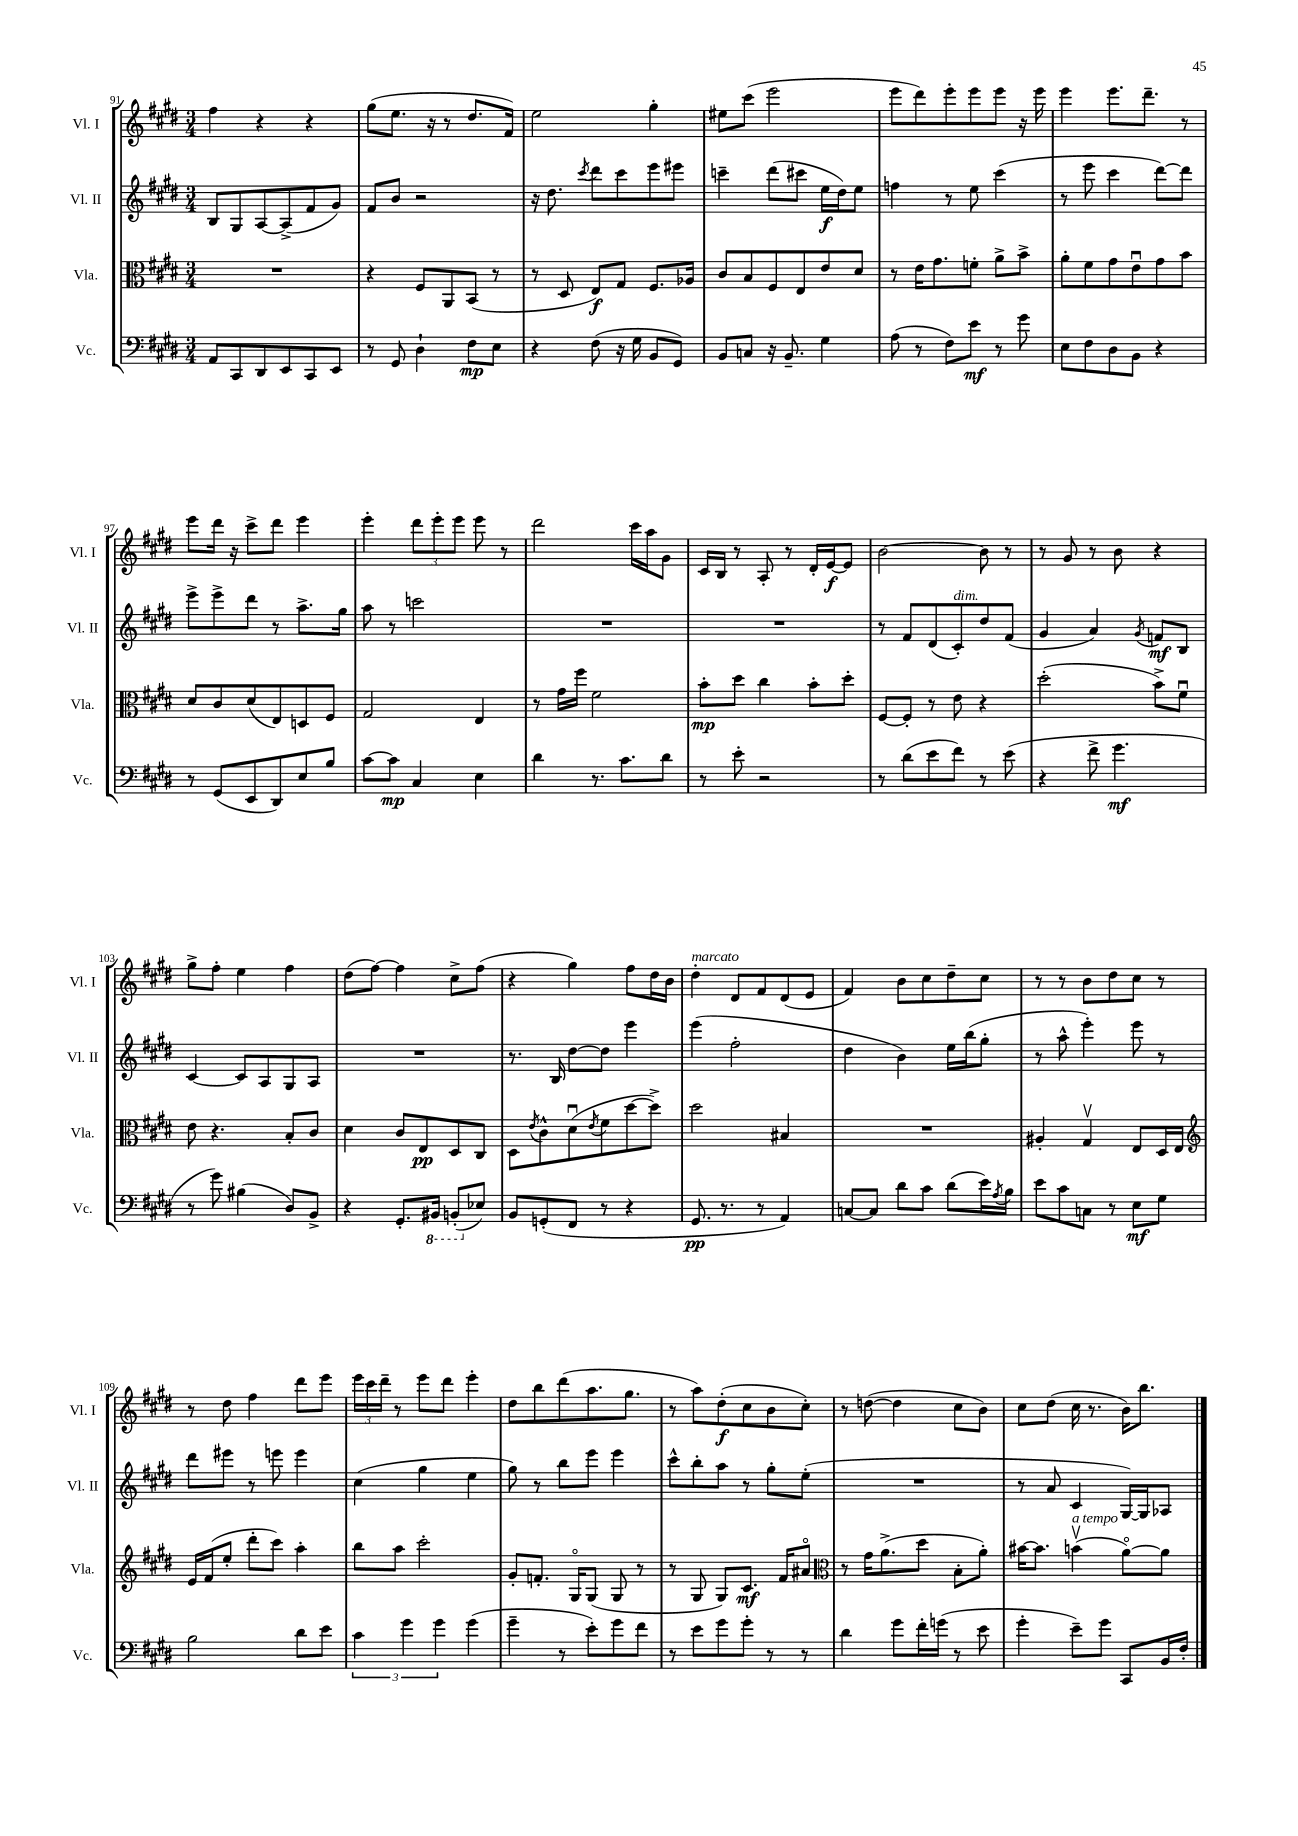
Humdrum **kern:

**kern	**dynam	**kern	**dynam	**kern	**dynam	**kern	**dynam
*part4	*part4	*part3	*part3	*part2	*part2	*part1	*part1
*staff4	*staff4	*staff3	*staff3	*staff2	*staff2	*staff1	*staff1
*I"Vc.	*	*I"Vla.	*	*I"Vl. II	*	*I"Vl. I	*
*I'Vc.	*	*I'Vla.	*	*I'Vl. II	*	*I'Vl. I	*
*clefF4	*	*clefC3	*	*clefG2	*	*clefG2	*
*k[f#c#g#d#]	*	*k[f#c#g#d#]	*	*k[f#c#g#d#]	*	*k[f#c#g#d#]	*
*M3/4	*	*M3/4	*	*M3/4	*	*M3/4	*
=91	=91	=91	=91	=91	=91	=91	=91
8AA/L	.	2.r	.	8B/L	.	4ff#\	.
8CC#/	.	.	.	8G#/	.	.	.
8DD#/	.	.	.	[8A/	.	4r	.
8EE/	.	.	.	(8A^/]	.	.	.
8CC#/	.	.	.	8f#/	.	4r	.
8EE/J	.	.	.	8g#/J)	.	.	.
=92	=92	=92	=92	=92	=92	=92	=92
8r	.	4r	.	8f#/L	.	(8gg#\L	.
8GG#/	.	.	.	8b/J	.	8.ee\J	.
4D#`\	.	8F#/L	.	2r	.	.	.
.	.	.	.	.	.	16r	.
.	.	8AA/	.	.	.	8r	.
8F#\L	mp	(8BB/J	.	.	.	8.dd#/L	.
8E\J	.	8r	.	.	.	.	.
.	.	.	.	.	.	16f#/Jk)	.
=93	=93	=93	=93	=93	=93	=93	=93
4r	.	8r	.	16r	.	2ee\	.
.	.	.	.	8.dd#\	.	.	.
.	.	8D#/	.	.	.	.	.
.	.	.	.	8qccc#/	.	.	.
(8F#\	.	8E/L)	f	8ddd#\L	.	.	.
16r	.	8G#/J	.	8ccc#\	.	.	.
16G#\	.	.	.	.	.	.	.
8BB/L	.	8.F#/L	.	8eee\	.	4gg#'\	.
8GG#/J)	.	.	.	8eee#X\J	.	.	.
.	.	16A-X/Jk	.	.	.	.	.
=94	=94	=94	=94	=94	=94	=94	=94
8BB/L	.	8c#/L	.	4cccn~\	.	8ee#X\L	.
8Cn/J	.	8B/	.	.	.	(8ccc#\J	.
16r	.	8F#/	.	(8ddd#\L	.	2eee\	.
8.BB~/	.	.	.	.	.	.	.
.	.	8E/	.	8ccc#X\J	.	.	.
4G#\	.	8e/	.	16ee\LL	f	.	.
.	.	.	.	16dd#\J)	.	.	.
.	.	8d#/J	.	8ee\J	.	.	.
=95	=95	=95	=95	=95	=95	=95	=95
(8A\	.	8r	.	4ffn\	.	8eee\L	.
8r	.	16e\KL	.	.	.	8ddd#\)	.
.	.	8.g#\	.	.	.	.	.
8F#\L)	.	.	.	8r	.	8eee'\	.
8e\J	mf	8fn'\J	.	8ee\	.	8eee\	.
8r	.	8a^\L	.	(4ccc#\	.	8eee\J	.
8g#\	.	8b^\J	.	.	.	16r	.
.	.	.	.	.	.	16eee\	.
=96	=96	=96	=96	=96	=96	=96	=96
8E\L	.	8a'\L	.	8r	.	4eee\	.
8F#\	.	8f#\	.	8eee\	.	.	.
8D#\	.	8g#\	.	4ccc#\	.	8.eee\L	.
8BB\J	.	8eu\	.	.	.	.	.
.	.	.	.	.	.	8.ddd#~\J	.
4r	.	8g#\	.	[8ddd#\L)	.	.	.
.	.	8b\J	.	8ddd#\J]	.	8r	.
!!LO:LB:g=z
=97	=97	=97	=97	=97	=97	=97	=97
8r	.	8d#/L	.	8eee^\L	.	8eee\L	.
(8GG#/L	.	8c#/	.	8eee^\	.	16ddd#\Jk	.
.	.	.	.	.	.	16r	.
8EE/	.	(8d#/	.	8ddd#\J	.	8ccc#^\L	.
8DD#/)	.	8E/)	.	8r	.	8ddd#\J	.
8E/	.	8Dn/	.	8.aa^\L	.	4eee\	.
8B/J	.	8F#/J	.	.	.	.	.
.	.	.	.	16gg#\Jk	.	.	.
=98	=98	=98	=98	=98	=98	=98	=98
[8c#\L	.	2G#/	.	8aa\	.	4eee'\	.
8c#\J]	mp	.	.	8r	.	.	.
4C#/	.	.	.	2cccn\	.	12ddd#\L	.
.	.	.	.	.	.	12eee'\	.
.	.	.	.	.	.	12eee\J	.
4E\	.	4E/	.	.	.	8eee\	.
.	.	.	.	.	.	8r	.
=99	=99	=99	=99	=99	=99	=99	=99
4d#\	.	8r	.	2.r	.	2ddd#\	.
.	.	16g#\LL	.	.	.	.	.
.	.	16ff#\JJ	.	.	.	.	.
8.r	.	2f#\	.	.	.	.	.
8.c#\L	.	.	.	.	.	.	.
.	.	.	.	.	.	16ccc#\LL	.
.	.	.	.	.	.	16aa\J	.
8d#\J	.	.	.	.	.	8g#\J	.
=100	=100	=100	=100	=100	=100	=100	=100
8r	.	8b'\L	mp	2.r	.	16c#/LL	.
.	.	.	.	.	.	16B/JJ	.
8e'\	.	8dd#\J	.	.	.	8r	.
2r	.	4cc#\	.	.	.	8A'/	.
.	.	.	.	.	.	8r	.
.	.	8b'\L	.	.	.	16d#'/LL	.
.	.	.	.	.	.	[16e/J	f
.	.	8dd#'\J	.	.	.	8e/J]	.
=101	=101	=101	=101	=101	=101	=101	=101
8r	.	[8F#/L	.	8r	.	[2b\	.
(8d#\L	.	8F#'/J]	.	8f#/L	.	.	.
8e\	.	8r	.	(8d#/	.	.	.
!	!	!	!	!LO:TX:a:i:t=dim.	!	!	!
8f#\J)	.	8e\	.	8c#'/)	.	.	.
8r	.	4r	.	8dd#/	.	8b\]	.
(8e\	.	.	.	(8f#/J	.	8r	.
=102	=102	=102	=102	=102	=102	=102	=102
4r	.	(2dd#'\	.	4g#/	.	8r	.
.	.	.	.	.	.	8g#/	.
8f#^\	.	.	.	4a/)	.	8r	.
4.g#\	mf	.	.	.	.	8b\	.
.	.	.	.	8qg#/	.	.	.
.	.	8b^\L)	.	8fn/L	mf	4r	.
.	.	8f#u\J	.	8B/J	.	.	.
!!LO:LB:g=z
=103	=103	=103	=103	=103	=103	=103	=103
8r	.	8e\	.	[4c#/	.	8gg#^\L	.
8g#\)	.	4.r	.	.	.	8ff#'\J	.
(4B#X\	.	.	.	8c#/L]	.	4ee\	.
.	.	.	.	8A/	.	.	.
8D#/L)	.	8B'/L	.	8G#/	.	4ff#\	.
8BB^/J	.	8c#/J	.	8A/J	.	.	.
=104	=104	=104	=104	=104	=104	=104	=104
4r	.	4d#\	.	2.r	.	(8dd#\L	.
.	.	.	.	.	.	[8ff#\J)	.
8.GG#'/L	.	8c#/L	.	.	.	4ff#\]	.
.	.	8E/	pp	.	.	.	.
*8ba	*	*	*	*	*	*	*
16BBB#X/Jk	.	.	.	.	.	.	.
(8BBBn'/L	.	8D#/	.	.	.	8cc#^\L	.
*X8ba	*	*	*	*	*	*	*
8E-X/J)	.	8C#/J	.	.	.	(8ff#\J	.
=105	=105	=105	=105	=105	=105	=105	=105
8BB/L	.	8D#\L	.	8.r	.	4r	.
.	.	8qe/	.	.	.	.	.
(8GGn'/	.	8c#^^\	.	.	.	.	.
.	.	.	.	16B/	.	.	.
8FF#/J	.	(8d#u\	.	[8dd#\L	.	4gg#\)	.
.	.	8qe/	.	.	.	.	.
8r	.	8f#\	.	8dd#\J]	.	.	.
4r	.	[8dd#\	.	4eee\	.	8ff#\L	.
.	.	8dd#^\J])	.	.	.	16dd#\L	.
.	.	.	.	.	.	16b\JJ	.
=106	=106	=106	=106	=106	=106	=106	=106
!	!	!	!	!	!	!LO:TX:a:i:t=marcato	!
8.GG#/	pp	2dd#\	.	(4eee\	.	4dd#'\	.
8.r	.	.	.	.	.	.	.
.	.	.	.	2ff#'\	.	8d#/L	.
8r	.	.	.	.	.	8f#/	.
4AA/)	.	4B#X/	.	.	.	(8d#/	.
.	.	.	.	.	.	8e/J	.
=107	=107	=107	=107	=107	=107	=107	=107
[8Cn/L	.	2.r	.	4dd#\	.	4f#/)	.
8C/J]	.	.	.	.	.	.	.
8d#\L	.	.	.	4b\)	.	8b\L	.
8c#\J	.	.	.	.	.	8cc#\	.
(8d#\L	.	.	.	16ee\LL	.	8dd#~\	.
.	.	.	.	(16bb\J	.	.	.
16e\L)	.	.	.	8gg#'\J	.	8cc#\J	.
8qA/	.	.	.	.	.	.	.
16B\JJ	.	.	.	.	.	.	.
=108	=108	=108	=108	=108	=108	=108	=108
8e\L	.	4A#X'/	.	8r	.	8r	.
8c#\	.	.	.	8aa^^\	.	8r	.
8Cn\J	.	4G#v/	.	4eee'\)	.	8b\L	.
8r	.	.	.	.	.	8dd#\	.
8E\L	mf	8E/L	.	8eee\	.	8cc#\J	.
8G#\J	.	16D#/L	.	8r	.	8r	.
.	.	16E/JJ	.	.	.	.	.
!!LO:LB:g=z
=109	=109	=109	=109	=109	=109	=109	=109
*	*	*clefG2	*	*	*	*	*
2B\	.	16e/LL	.	8ddd#\L	.	8r	.
.	.	(16f#/J	.	.	.	.	.
.	.	8ee'/J	.	8eee#X\J	.	8dd#\	.
.	.	8ddd#'\L	.	8r	.	4ff#\	.
.	.	8ccc#\J)	.	8eeen\	.	.	.
8d#\L	.	4aa'\	.	4eee\	.	8ddd#\L	.
8e\J	.	.	.	.	.	8eee\J	.
=110	=110	=110	=110	=110	=110	=110	=110
6c#\	.	8bb\L	.	(4cc#\	.	24eee\LL	.
.	.	.	.	.	.	24ccc#\	.
.	.	.	.	.	.	24ddd#~\JJ	.
.	.	8aa\J	.	.	.	8r	.
6g#\	.	.	.	.	.	.	.
.	.	2ccc#'\	.	4gg#\	.	8eee\L	.
6g#\	.	.	.	.	.	.	.
.	.	.	.	.	.	8ddd#\J	.
(4g#\	.	.	.	4ee\	.	4eee'\	.
=111	=111	=111	=111	=111	=111	=111	=111
4g#~\	.	8g#'/L	.	8gg#\)	.	8dd#\L	.
.	.	8.fn'/J	.	8r	.	8bb\	.
8r	.	.	.	8bb\L	.	(8ddd#\	.
.	.	16G#/KL	.	.	.	.	.
8e'\L)	.	(8G#/J	.	8eee\J	.	8.aa\	.
8g#\	.	8G#/	.	4eee\	.	.	.
.	.	.	.	.	.	8.gg#\J	.
8f#\J	.	8r	.	.	.	.	.
=112	=112	=112	=112	=112	=112	=112	=112
8r	.	8r	.	8ccc#^^\L	.	8r	.
8e\L	.	8G#/	.	8bb'\	.	8aa\L)	.
8g#\	.	8G#/L)	.	8aa\J	.	(8dd#'\	f
8g#'\J	.	8.c#/J	mf	8r	.	8cc#\	.
8r	.	.	.	8gg#'\L	.	8b\	.
.	.	16f#/KL	.	.	.	.	.
8r	.	8a#X/J	.	(8ee'\J	.	8cc#'\J)	.
=113	=113	=113	=113	=113	=113	=113	=113
*	*	*clefC3	*	*	*	*	*
4d#\	.	8r	.	2.r	.	8r	.
.	.	16g#\KL	.	.	.	([8ddn\	.
.	.	(8.a^\	.	.	.	.	.
8g#\L	.	.	.	.	.	4dd\]	.
16f#'\L	.	8dd#\J	.	.	.	.	.
(16gn\JJ	.	.	.	.	.	.	.
8r	.	8B'\L	.	.	.	8cc#\L	.
8e\	.	8a'\J)	.	.	.	8b\J)	.
=114	=114	=114	=114	=114	=114	=114	=114
4g#'\	.	[16b#X\KL	.	8r	.	8cc#\L	.
.	.	8.b#\J]	.	.	.	.	.
.	.	.	.	8a/	.	(8dd#\J	.
!	!	!LO:TX:a:i:t=a tempo	!	!	!	!	!
8e~\L)	.	(4bnv\	.	4c#/	.	16cc#\	.
.	.	.	.	.	.	8.r	.
8g#\J	.	.	.	.	.	.	.
8CC#/L	.	[8a\L)	.	[16G#/LL)	.	16b\KL)	.
.	.	.	.	16G#/J]	.	8.bb\J	.
16BB/L	.	8a\J]	.	8A-X/J	.	.	.
16F#'/JJ	.	.	.	.	.	.	.
==	==	==	==	==	==	==	==
*-	*-	*-	*-	*-	*-	*-	*-
